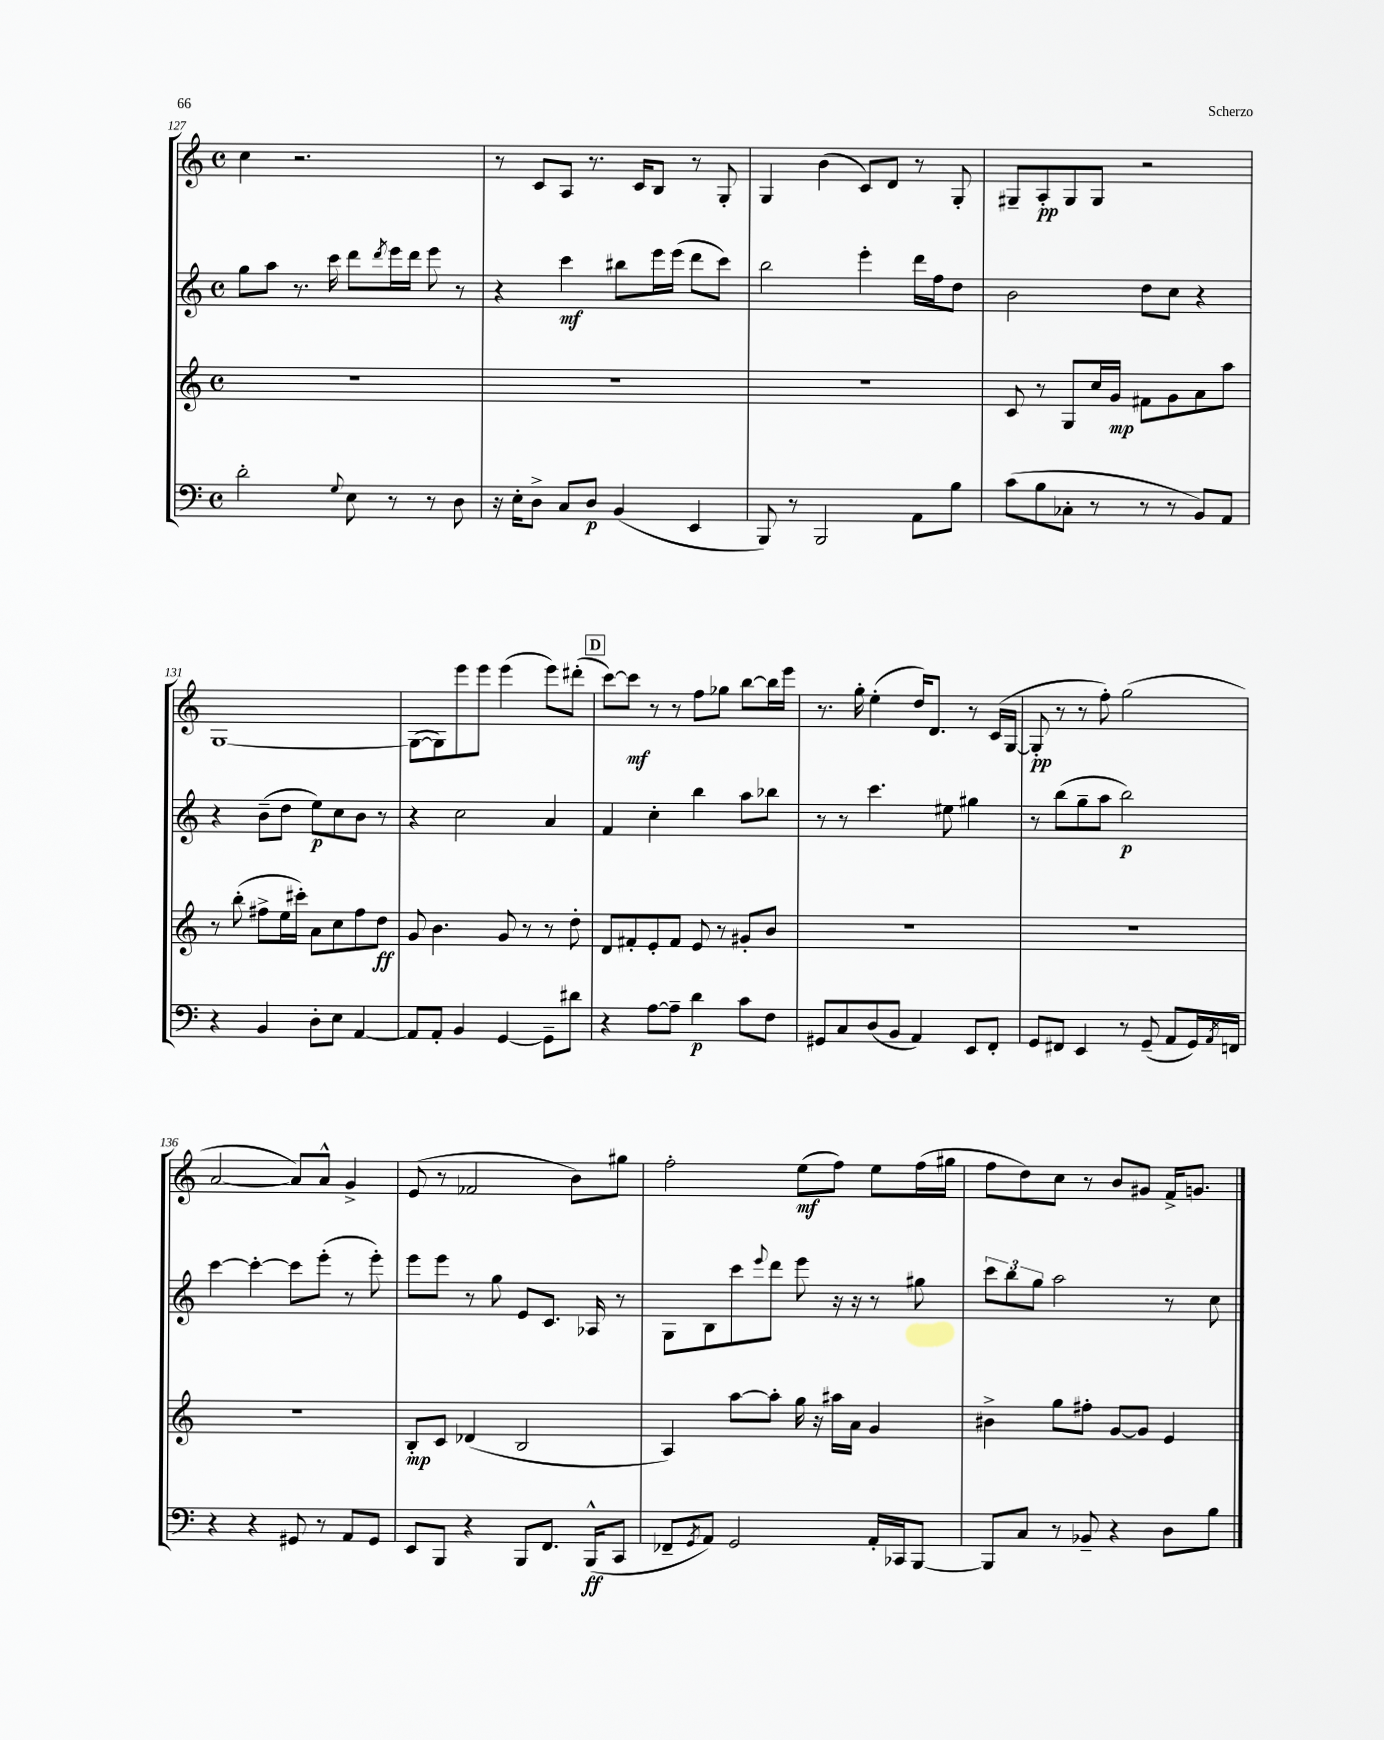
<<
\new StaffGroup <<
\new Staff = "s0" {
    \clef treble \key c \major \defaultTimeSignature \time 4/4
    c''4 r2. |
    r8 c'8 a8 r8. c'16 b8 r8 g8-. |
    g4 b'4( c'8) d'8 r8 g8-. |
    gis8-- a8-.\pp gis8 gis8 r2 |
    g1~ |
    g8~( g8) e'''8 e'''8 e'''4( e'''8) dis'''8-.( |
    \mark \markup { \box "D" } c'''8~) c'''8\mf r8 r8 f''8 ges''8 b''8~ b''16 e'''16 |
    r8. g''16-. e''4-.( d''16) d'8. r8 c'16( g16~ |
    g8-.\pp r8 r8 f''8-.) g''2( |
    a'2~ a'8) a'8-^ g'4-> |
    e'8( r8 fes'2 b'8) gis''8 |
    f''2-. e''8\mf( f''8) e''8 f''16( gis''16 |
    f''8 d''8) c''8 r8 b'8 gis'8 f'16-> g'8. \bar "|." |
}
\new Staff = "s1" {
    \clef treble \key c \major \defaultTimeSignature \time 4/4
    g''8 a''8 r8. c'''16 d'''8 \acciaccatura { d'''8 } e'''16 d'''16 e'''8 r8 |
    r4 c'''4\mf bis''8 e'''16 e'''16( d'''8 c'''8) |
    b''2 e'''4-. d'''16 f''16 d''8 |
    b'2 d''8 c''8 r4 |
    r4 b'8--( d''8 e''8\p) c''8 b'8 r8 |
    r4 c''2 a'4 |
    \mark \markup { \box "D" } f'4 c''4-. b''4 a''8 bes''8 |
    r8 r8 c'''4. eis''8 gis''4 |
    r8 b''8( g''8-- a''8 b''2\p) |
    c'''4~ c'''4~-. c'''8 e'''8-.( r8 e'''8-.) |
    e'''8 e'''8 r8 g''8 e'8 c'8. aes16 r8 |
    g8 b8 c'''8 \appoggiatura { e'''8 } d'''8 e'''8 r16 r16 r8 gis''8 |
    \tuplet 3/2 { c'''8 b''8 g''8 } a''2 r8 c''8 \bar "|." |
}
\new Staff = "s2" {
    \clef treble \key c \major \defaultTimeSignature \time 4/4
    R1 |
    R1 |
    R1 |
    c'8 r8 g8 c''16 g'16\mp fis'8 g'8 a'8 a''8 |
    r8 b''8-.( fis''8-> e''16 cis'''16-.) a'8 c''8 fis''8 d''8\ff |
    g'8 b'4. g'8 r8 r8 d''8-. |
    \mark \markup { \box "D" } d'8 fis'8-. e'8-. fis'8 e'8 r8 gis'8-. b'8 |
    R1 |
    R1 |
    R1 |
    b8-.\mp c'8 des'4( b2 |
    a4) a''8~ a''8-. g''16 r16 ais''16 a'16 g'4 |
    bis'4-> g''8 fis''8-. g'8~ g'8 e'4 \bar "|." |
}
\new Staff = "s3" {
    \clef bass \key c \major \defaultTimeSignature \time 4/4
    d'2-. \appoggiatura { g8 } e8 r8 r8 d8 |
    r16 e16-. d8-> c8 d8\p b,4( e,4 |
    b,,8) r8 b,,2 a,8 b8 |
    c'8( b8 ces8-. r8 r8 r8 b,8) a,8 |
    r4 b,4 d8-. e8 a,4~ |
    a,8 a,8-. b,4 g,4~ g,8-- dis'8 |
    \mark \markup { \box "D" } r4 a8~ a8-- d'4\p c'8 f8 |
    gis,8 c8 d8( b,8 a,4) e,8 f,8-. |
    g,8 fis,8 e,4 r8 g,8--( a,8 g,16) \acciaccatura { a,8 } f,16 |
    r4 r4 gis,8 r8 a,8 gis,8 |
    e,8 b,,8 r4 b,,8 f,8. b,,16-^\ff( c,8 |
    fes,8-- \acciaccatura { g,8 } a,8) g,2 a,16-. ces,16 b,,8~ |
    b,,8 c8 r8 bes,8-- r4 d8 b8 \bar "|." |
}
>>
>>
\layout { \context { \Score currentBarNumber = #127 } }
